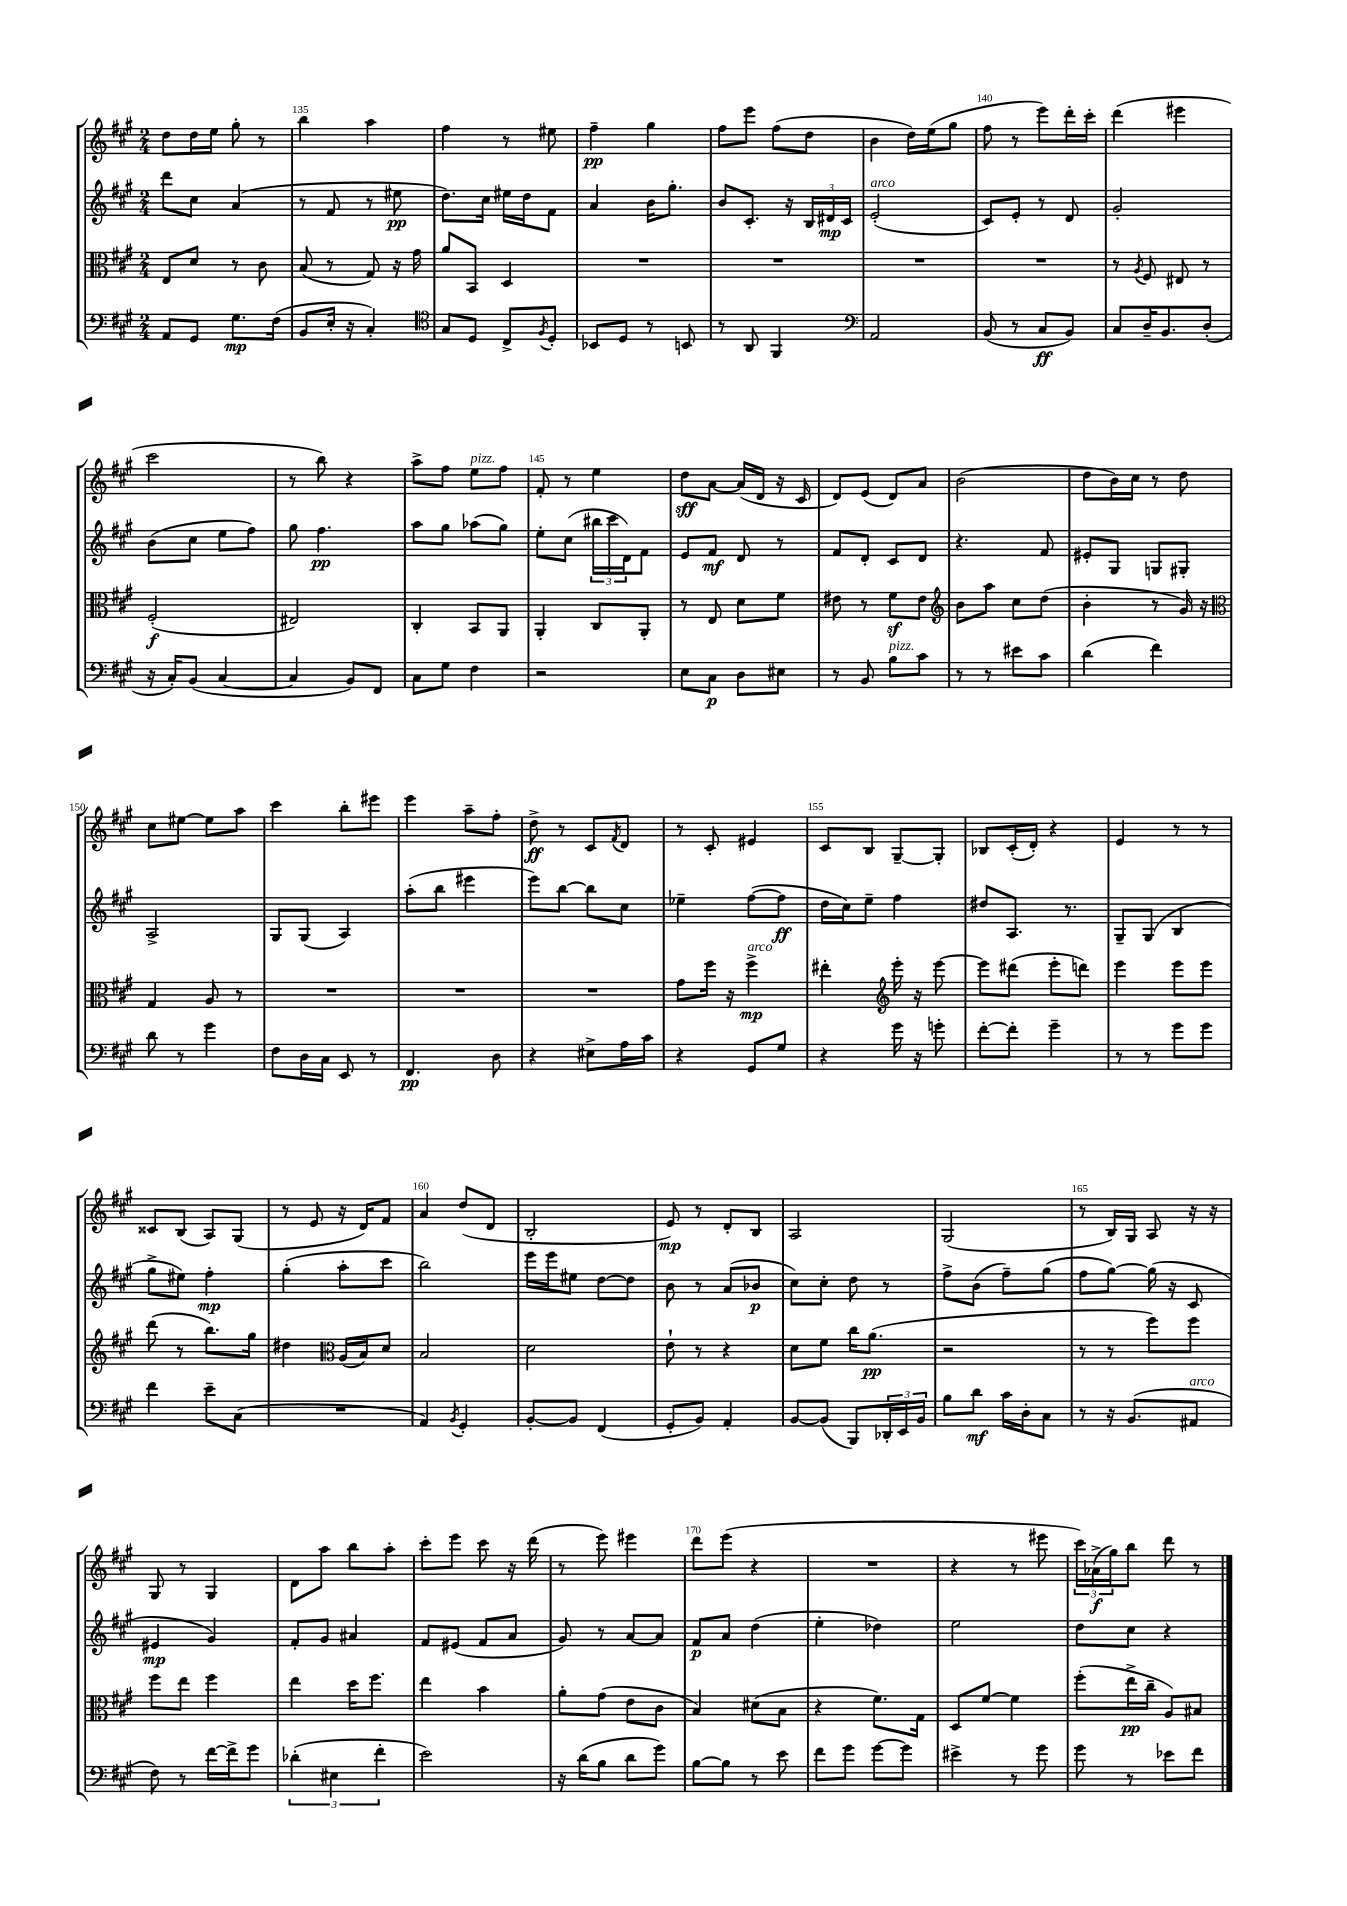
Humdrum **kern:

**kern	**dynam	**kern	**dynam	**kern	**dynam	**kern	**dynam
*part4	*part4	*part3	*part3	*part2	*part2	*part1	*part1
*staff4	*staff4	*staff3	*staff3	*staff2	*staff2	*staff1	*staff1
*clefF4	*	*clefC3	*	*clefG2	*	*clefG2	*
*k[f#c#g#]	*	*k[f#c#g#]	*	*k[f#c#g#]	*	*k[f#c#g#]	*
*M2/4	*	*M2/4	*	*M2/4	*	*M2/4	*
=134	=134	=134	=134	=134	=134	=134	=134
8AA/L	.	8E/L	.	8ddd\L	.	8dd\L	.
8GG#/J	.	8d/J	.	8cc#\J	.	16dd\L	.
.	.	.	.	.	.	16ee\JJ	.
8.G#\L	mp	8r	.	(4a/	.	8gg#'\	.
.	.	8c#\	.	.	.	8r	.
(16F#\Jk	.	.	.	.	.	.	.
=135	=135	=135	=135	=135	=135	=135	=135
8BB/L	.	(8B/	.	8r	.	4bb\	.
16E'/Jk	.	8r	.	8f#/	.	.	.
16r	.	.	.	.	.	.	.
4C#'/)	.	8G#/)	.	8r	.	4aa\	.
.	.	16r	.	8ee#X\	pp	.	.
.	.	16g#\	.	.	.	.	.
=136	=136	=136	=136	=136	=136	=136	=136
*clefC4	*	*	*	*	*	*	*
8G#/L	.	8a/L	.	8.dd\L)	.	4ff#\	.
8D/J	.	8BB/J	.	.	.	.	.
.	.	.	.	16cc#\Jk	.	.	.
8C#^/L	.	4D/	.	16ee#X\LL	.	8r	.
.	.	.	.	16dd\J	.	.	.
8qF#/	.	.	.	.	.	.	.
8D'/J	.	.	.	8f#\J	.	8ee#X\	.
=137	=137	=137	=137	=137	=137	=137	=137
8BB-X/L	.	2r	.	4a/	.	4ff#~\	pp
8D/J	.	.	.	.	.	.	.
8r	.	.	.	16b\KL	.	4gg#\	.
.	.	.	.	8.gg#'\J	.	.	.
8BBn/	.	.	.	.	.	.	.
=138	=138	=138	=138	=138	=138	=138	=138
8r	.	2r	.	8b/L	.	8ff#\L	.
8AA/	.	.	.	8.c#'/J	.	8eee\J	.
4FF#/	.	.	.	.	.	(8ff#\L	.
.	.	.	.	16r	.	.	.
.	.	.	.	24B/LL	.	8dd\J	.
.	.	.	.	24d#X/	mp	.	.
.	.	.	.	24c#/JJ	.	.	.
=139	=139	=139	=139	=139	=139	=139	=139
*clefF4	*	*	*	*	*	*	*
!	!	!	!	!LO:TX:a:i:t=arco	!	!	!
2AA/	.	2r	.	(2e'/	.	4b\	.
.	.	.	.	.	.	16dd\LL)	.
.	.	.	.	.	.	(16ee\J	.
.	.	.	.	.	.	8gg#\J	.
=140	=140	=140	=140	=140	=140	=140	=140
(8BB/	.	2r	.	8c#/L)	.	8ff#\	.
8r	.	.	.	8e'/J	.	8r	.
8C#/L	ff	.	.	8r	.	8eee\L)	.
8BB/J)	.	.	.	8d/	.	16ddd'\L	.
.	.	.	.	.	.	16ccc#'\JJ	.
=141	=141	=141	=141	=141	=141	=141	=141
8C#/L	.	8r	.	2g#'/	.	(4ddd\	.
.	.	8qA/	.	.	.	.	.
16D~/K	.	8F#/	.	.	.	.	.
8.BB/	.	.	.	.	.	.	.
.	.	8E#X/	.	.	.	4eee#X\	.
(8D'/J	.	8r	.	.	.	.	.
!!LO:LB:g=z
=142	=142	=142	=142	=142	=142	=142	=142
16r	.	(2F#'/	f	(8b\L	.	2ccc#\	.
16C#'/KL)	.	.	.	.	.	.	.
(8BB/J	.	.	.	8cc#\J	.	.	.
[4C#/	.	.	.	8ee\L	.	.	.
.	.	.	.	8ff#\J)	.	.	.
=143	=143	=143	=143	=143	=143	=143	=143
4C#/]	.	2E#X/)	.	8gg#\	.	8r	.
.	.	.	.	4.ff#\	pp	8bb\)	.
8BB/L)	.	.	.	.	.	4r	.
8FF#/J	.	.	.	.	.	.	.
=144	=144	=144	=144	=144	=144	=144	=144
8C#\L	.	4C#'/	.	8aa\L	.	8aa^\L	.
8G#\J	.	.	.	8gg#\J	.	8ff#\J	.
!	!	!	!	!	!	!LO:TX:a:i:t=pizz.	!
4F#\	.	8BB/L	.	(8aa-X\L	.	8ee\L	.
.	.	8AA/J	.	8gg#\J)	.	8ff#\J	.
=145	=145	=145	=145	=145	=145	=145	=145
2r	.	4AA'/	.	8ee'\L	.	8f#'/	.
.	.	.	.	(8cc#\J	.	8r	.
.	.	8C#/L	.	24bb#X\LL	.	4ee\	.
.	.	.	.	24ccc#\	.	.	.
.	.	.	.	24d\J)	.	.	.
.	.	8AA'/J	.	8f#\J	.	.	.
=146	=146	=146	=146	=146	=146	=146	=146
8E\L	.	8r	.	8e/L	.	8dd\L	sff
8C#\J	p	8E/	.	8f#/J	mf	[8a\J	.
8D\L	.	8d\L	.	8d/	.	(16a/LL]	.
.	.	.	.	.	.	16d/JJ	.
8E#X\J	.	8f#\J	.	8r	.	16r	.
.	.	.	.	.	.	16c#/	.
=147	=147	=147	=147	=147	=147	=147	=147
8r	.	8e#X\	.	8f#/L	.	8d/L)	.
8BB/	.	8r	.	8d'/J	.	(8e/J	.
!LO:TX:a:i:t=pizz.	!	!	!	!	!	!	!
8B\L	.	8f#z\L	.	8c#/L	.	8d/L)	.
8c#\J	.	8e#\J	.	8d/J	.	8a/J	.
=148	=148	=148	=148	=148	=148	=148	=148
*	*	*clefG2	*	*	*	*	*
8r	.	8b\L	.	4.r	.	(2b\	.
8r	.	8aa\J	.	.	.	.	.
8e#X\L	.	8cc#\L	.	.	.	.	.
8c#\J	.	(8dd\J	.	8f#/	.	.	.
=149	=149	=149	=149	=149	=149	=149	=149
(4d\	.	4b'\	.	8e#X'/L	.	8dd\L	.
.	.	.	.	8G#/J	.	16b\L)	.
.	.	.	.	.	.	16cc#\JJ	.
4f#\)	.	8r	.	8Gn/L	.	8r	.
.	.	16g#/)	.	8G#X'/J	.	8dd\	.
.	.	16r	.	.	.	.	.
!!LO:LB:g=z
=150	=150	=150	=150	=150	=150	=150	=150
*	*	*clefC3	*	*	*	*	*
8d\	.	4G#/	.	2A^/	.	8cc#\L	.
8r	.	.	.	.	.	[8ee#X\J	.
4g#\	.	8A/	.	.	.	8ee#\L]	.
.	.	8r	.	.	.	8aa\J	.
=151	=151	=151	=151	=151	=151	=151	=151
8F#\L	.	2r	.	8G#/L	.	4ccc#\	.
16D\L	.	.	.	(8G#/J	.	.	.
16C#\JJ	.	.	.	.	.	.	.
8EE/	.	.	.	4A/)	.	8bb'\L	.
8r	.	.	.	.	.	8eee#X\J	.
=152	=152	=152	=152	=152	=152	=152	=152
4.FF#/	pp	2r	.	(8aa'\L	.	4eee\	.
.	.	.	.	8bb\J	.	.	.
.	.	.	.	4eee#X\	.	8aa~\L	.
8D\	.	.	.	.	.	8ff#'\J	.
=153	=153	=153	=153	=153	=153	=153	=153
4r	.	2r	.	8eee\L)	.	8dd^\	ff
.	.	.	.	[8bb\J	.	8r	.
8E#X^\L	.	.	.	8bb\L]	.	8c#/L	.
.	.	.	.	.	.	8qf#/	.
16A\L	.	.	.	8cc#\J	.	8d/J	.
16c#\JJ	.	.	.	.	.	.	.
=154	=154	=154	=154	=154	=154	=154	=154
4r	.	8g#\L	.	4ee-X~\	.	8r	.
.	.	16ff#\Jk	.	.	.	8c#'/	.
.	.	16r	.	.	.	.	.
!	!	!LO:TX:a:i:t=arco	!	!	!	!	!
8GG#/L	.	4ff#^\	mp	([8ff#\L	.	4e#X/	.
8G#/J	.	.	.	8ff#\J]	ff	.	.
=155	=155	=155	=155	=155	=155	=155	=155
4r	.	4ee#X'\	.	16dd\LL	.	8c#/L	.
.	.	.	.	16cc#\J)	.	.	.
.	.	.	.	8ee~\J	.	8B/J	.
*	*	*clefG2	*	*	*	*	*
16g#\	.	16eee'\	.	4ff#\	.	[8G#~/L	.
16r	.	16r	.	.	.	.	.
8gn'\	.	[8eee\	.	.	.	8G#'/J]	.
=156	=156	=156	=156	=156	=156	=156	=156
[8f#'\L	.	8eee\L]	.	8dd#X/L	.	8B-X/L	.
8f#'\J]	.	(8ddd#X\J	.	8.A/J	.	(16c#'/L	.
.	.	.	.	.	.	16d'/JJ)	.
4g#~\	.	8eee'\L	.	.	.	4r	.
.	.	.	.	8.r	.	.	.
.	.	8dddn\J)	.	.	.	.	.
=157	=157	=157	=157	=157	=157	=157	=157
8r	.	4eee\	.	8G#~/L	.	4e/	.
8r	.	.	.	(8G#/J	.	.	.
8g#\L	.	8eee\L	.	4B/	.	8r	.
8g#\J	.	8eee\J	.	.	.	8r	.
!!LO:LB:g=z
=158	=158	=158	=158	=158	=158	=158	=158
4f#\	.	(8ddd\	.	8gg#^\L	.	8c##X/L	.
.	.	8r	.	8ee#X\J)	.	(8B/J	.
8e~\L	.	8.bb\L)	.	4ff#'\	mp	8A/L)	.
(8C#\J	.	.	.	.	.	(8G#/J	.
.	.	16gg#\Jk	.	.	.	.	.
=159	=159	=159	=159	=159	=159	=159	=159
2r	.	4dd#X\	.	(4gg#'\	.	8r	.
.	.	.	.	.	.	8e/	.
*	*	*clefC3	*	*	*	*	*
.	.	(16A/LL	.	8aa'\L	.	16r	.
.	.	16B/J)	.	.	.	16d/KL)	.
.	.	8d/J	.	8ccc#\J	.	8f#/J	.
=160	=160	=160	=160	=160	=160	=160	=160
4AA/)	.	2B/	.	2bb\)	.	4a/	.
8qBB/	.	.	.	.	.	.	.
4GG#'/	.	.	.	.	.	(8dd/L	.
.	.	.	.	.	.	8d/J	.
=161	=161	=161	=161	=161	=161	=161	=161
[8BB'/L	.	2d\	.	16eee\LL	.	2B'/	.
.	.	.	.	16eee\J	.	.	.
8BB/J]	.	.	.	8ee#X\J	.	.	.
(4FF#/	.	.	.	[8dd\L	.	.	.
.	.	.	.	8dd\J]	.	.	.
=162	=162	=162	=162	=162	=162	=162	=162
8GG#'/L	.	8e`\	.	8b\	.	8e/)	mp
8BB/J)	.	8r	.	8r	.	8r	.
4AA'/	.	4r	.	(8a/L	.	8d'/L	.
.	.	.	.	8b-X/J	p	8B/J	.
=163	=163	=163	=163	=163	=163	=163	=163
[8BB/L	.	8d\L	.	8cc#\L)	.	2A/	.
(8BB/J]	.	8f#\J	.	8cc#'\J	.	.	.
8BBB/L)	.	16cc#\KL	.	8dd\	.	.	.
.	.	(8.a\J	pp	.	.	.	.
24DD-X'/L	.	.	.	8r	.	.	.
24EE/	.	.	.	.	.	.	.
24BB/JJ	.	.	.	.	.	.	.
=164	=164	=164	=164	=164	=164	=164	=164
8B\L	.	2r	.	8ff#^\L	.	(2G#/	.
8d\J	mf	.	.	(8b\J	.	.	.
16c#\LL	.	.	.	8ff#~\L)	.	.	.
16D'\J	.	.	.	.	.	.	.
8C#\J	.	.	.	(8gg#\J	.	.	.
=165	=165	=165	=165	=165	=165	=165	=165
8r	.	8r	.	8ff#\L	.	8r	.
16r	.	8r	.	[8gg#\J)	.	16B/LL)	.
(8.BB/L	.	.	.	.	.	16G#/JJ	.
.	.	8ff#\L)	.	(16gg#\]	.	8A/	.
.	.	.	.	16r	.	.	.
!LO:TX:a:i:t=arco	!	!	!	!	!	!	!
8AA#X/J	.	8ff#\J	.	8c#/	.	16r	.
.	.	.	.	.	.	16r	.
!!LO:LB:g=z
=166	=166	=166	=166	=166	=166	=166	=166
8F#\)	.	8ff#\L	.	4e#X/	mp	8G#/	.
8r	.	8ee\J	.	.	.	8r	.
[16f#\LL	.	4ff#\	.	4g#/)	.	4G#/	.
16f#^\J]	.	.	.	.	.	.	.
8g#\J	.	.	.	.	.	.	.
=167	=167	=167	=167	=167	=167	=167	=167
(6d-X'\	.	4ee\	.	8f#'/L	.	8d\L	.
.	.	.	.	8g#/J	.	8aa\J	.
6E#X\	.	.	.	.	.	.	.
.	.	16dd\KL	.	4a#X/	.	8bb\L	.
.	.	8.ff#\J	.	.	.	.	.
6f#'\	.	.	.	.	.	.	.
.	.	.	.	.	.	8aa'\J	.
=168	=168	=168	=168	=168	=168	=168	=168
2e\)	.	4ee\	.	8f#/L	.	8ccc#'\L	.
.	.	.	.	(8e#X/J	.	8eee\J	.
.	.	4b\	.	8f#/L	.	8ccc#\	.
.	.	.	.	8a/J	.	16r	.
.	.	.	.	.	.	(16ddd\	.
=169	=169	=169	=169	=169	=169	=169	=169
16r	.	8a'\L	.	8g#/)	.	8r	.
(16d\KL	.	.	.	.	.	.	.
8B\J	.	(8g#\J	.	8r	.	8eee\)	.
8d\L	.	8e\L	.	[8a/L	.	4eee#X\	.
8g#\J)	.	8c#\J	.	8a/J]	.	.	.
=170	=170	=170	=170	=170	=170	=170	=170
[8B\L	.	4B/)	.	8f#/L	p	8ddd\L	.
8B\J]	.	.	.	8a/J	.	(8eee\J	.
8r	.	(8d#X\L	.	(4dd\	.	4r	.
8e\	.	8B\J	.	.	.	.	.
=171	=171	=171	=171	=171	=171	=171	=171
8f#\L	.	4r	.	4ee'\	.	2r	.
8g#\J	.	.	.	.	.	.	.
[8g#\L	.	8.f#\L)	.	4dd-X\)	.	.	.
8g#\J]	.	.	.	.	.	.	.
.	.	16G#\Jk	.	.	.	.	.
=172	=172	=172	=172	=172	=172	=172	=172
4e#X^\	.	8D/L	.	2ee\	.	4r	.
.	.	[8f#/J	.	.	.	.	.
8r	.	4f#\]	.	.	.	8r	.
8g#\	.	.	.	.	.	8eee#X\	.
=173	=173	=173	=173	=173	=173	=173	=173
8g#\	.	(8ff#'\L	.	8dd\L	.	24ccc#\LL)	.
.	.	.	.	.	.	(24a-X^\	f
.	.	.	.	.	.	24gg#\J)	.
8r	.	16ee^\L	pp	8cc#\J	.	8bb\J	.
.	.	16cc#~\JJ	.	.	.	.	.
8e-X\L	.	8A/L)	.	4r	.	8ddd\	.
8f#\J	.	8B#X/J	.	.	.	8r	.
==	==	==	==	==	==	==	==
*-	*-	*-	*-	*-	*-	*-	*-
